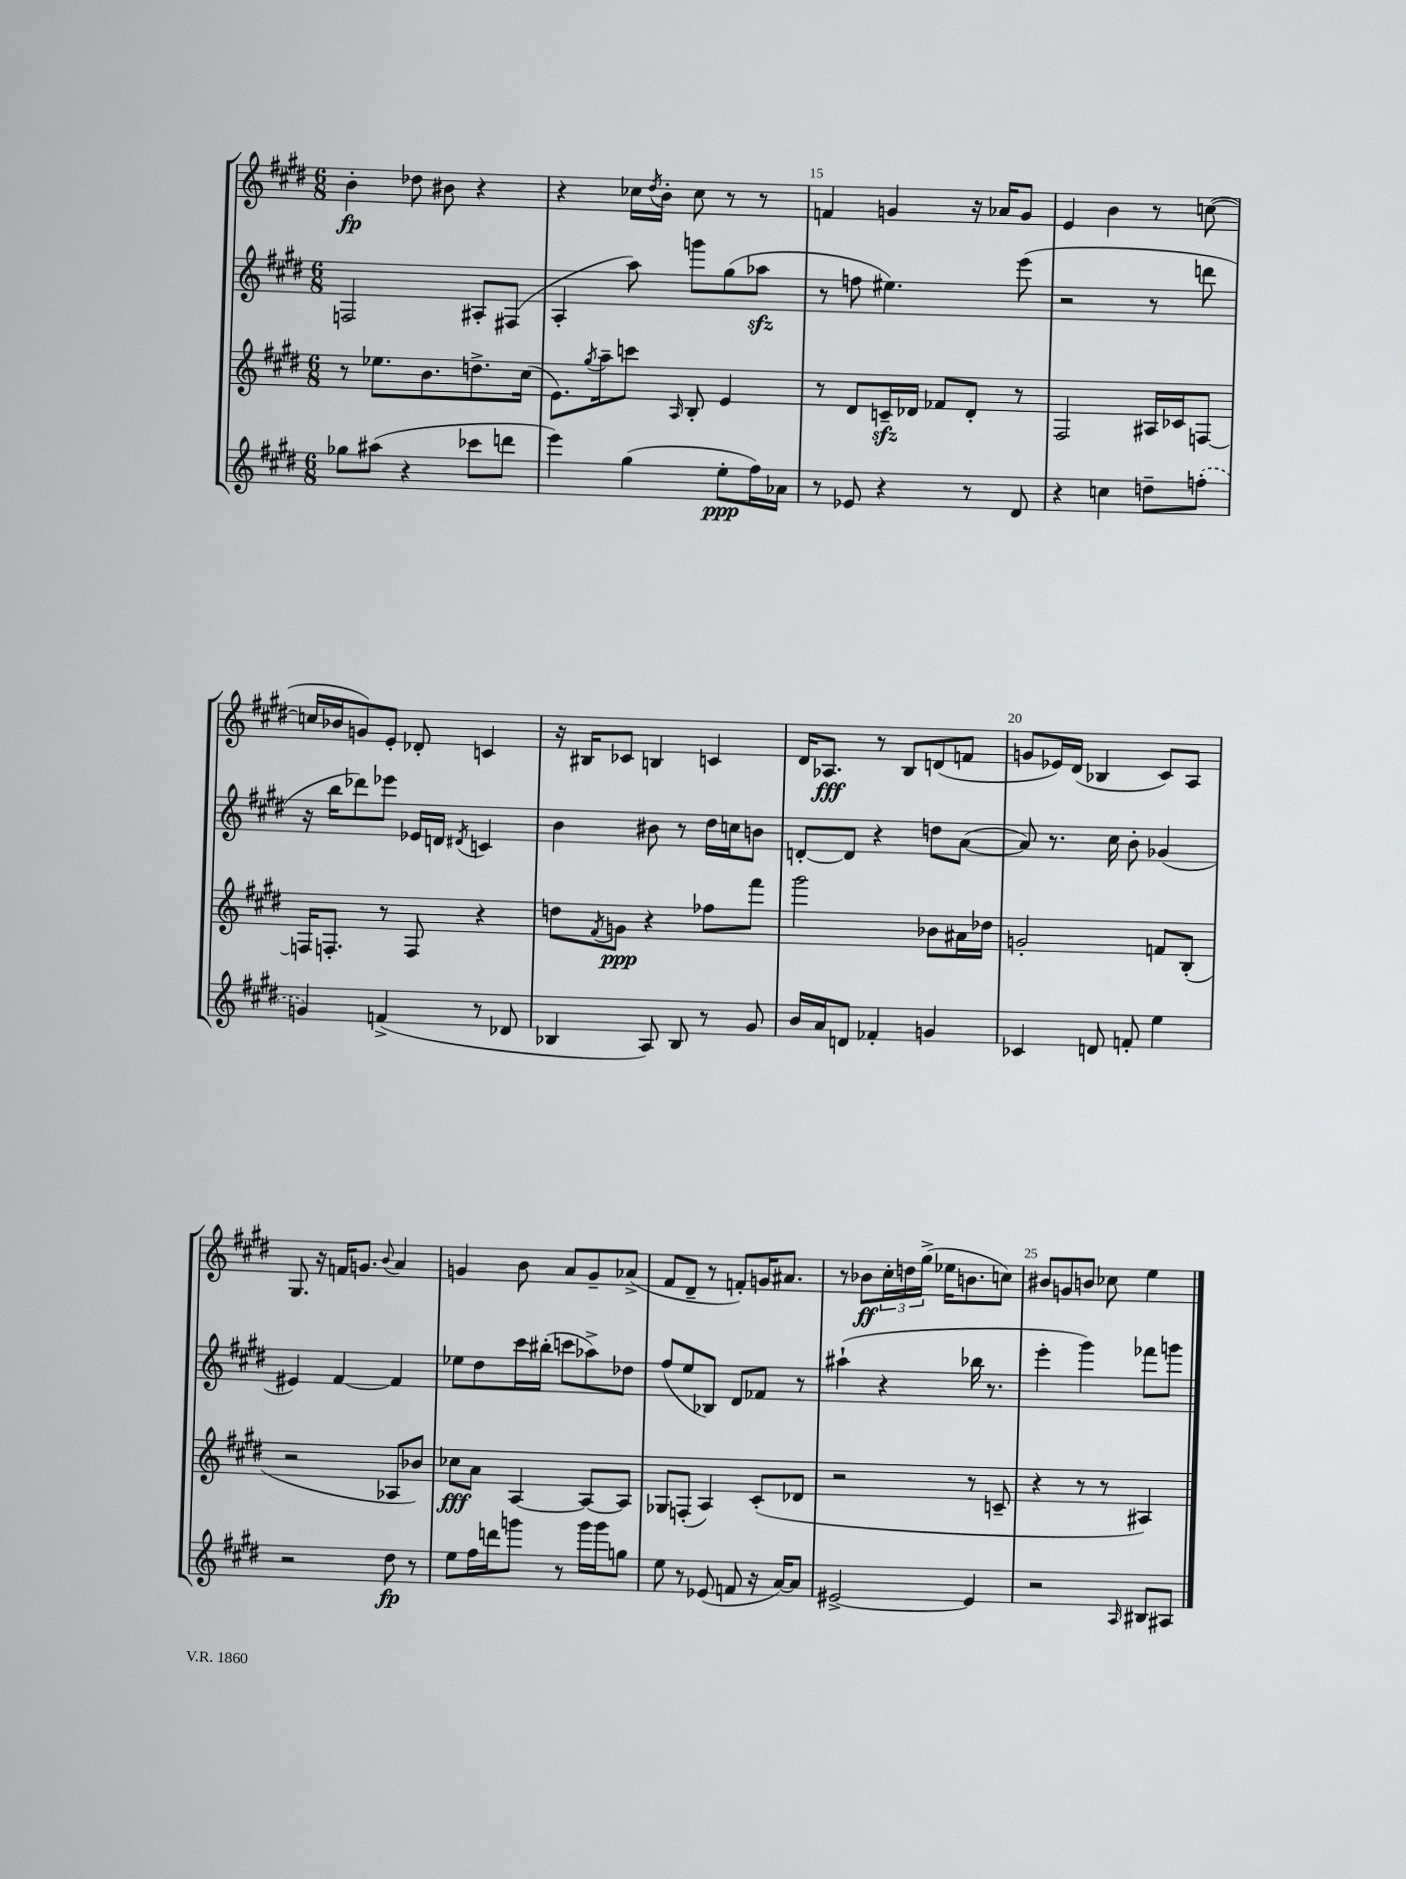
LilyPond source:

<<
\new StaffGroup <<
\new Staff = "s0" {
    \clef treble \key e \major \numericTimeSignature \time 6/8
    b'4-.\fp des''8 bis'8 r4 |
    r4 ces''16 \acciaccatura { dis''8 } b'16-. ces''8 r8 r8 |
    f'4 g'4 r16 aes'16 g'8 |
    e'4 b'4 r8 c''8~( |
    c''16 bes'16 g'8) e'8-. des'8-. c'4 |
    r16 bis16 ces'8 b4 c'4 |
    dis'16 aes8.\fff r8 b8 d'8( f'8 |
    g'8 ees'16) dis'16( bes4 cis'8) a8 |
    gis8. r16 f'16 g'8. \appoggiatura { b'8 } a'4 |
    g'4 b'8 a'8 g'8-- aes'8->( |
    fis'8 dis'8-- r8 f'8-.) g'16 ais'8. |
    r8 bes'8\ff \tuplet 3/2 { cis''16-. d''16 gis''16->( } ees''16 b'8. c''8) |
    bis'8 g'8 b'8 ces''8 e''4 \bar "|." |
}
\new Staff = "s1" {
    \clef treble \key e \major \numericTimeSignature \time 6/8
    f2 ais8-. fis8( |
    a4-. a''8) g'''8 gis''8( aes''8\sfz |
    r8 f''8 eis''4.) e'''8( |
    r2 r8 d'''8 |
    r16 b''16 des'''8) ees'''8 ees'16 d'16 \acciaccatura { dis'8 } c'4 |
    b'4 bis'8 r8 dis''16 c''16 b'8 |
    d'8~-. d'8 r4 d''8 a'8~( |
    a'8) r8. cis''16 b'8-. ges'4( |
    eis'4) fis'4~ fis'4 |
    ees''8 dis''8 cis'''16 bis''16-.( c'''8 aes''8->) des''8 |
    fis''8( e''8 bes8) dis'8 fes'8 r8 |
    ais''4-!( r4 bes''16 r8. |
    e'''4-. gis'''4) fes'''8 g'''8 \bar "|." |
}
\new Staff = "s2" {
    \clef treble \key e \major \numericTimeSignature \time 6/8
    r8 ees''8. b'8. d''8.-> cis''16( |
    e'8.) \acciaccatura { gis''8 } a''16-- c'''8 \grace { a16 } b8-. e'4 |
    r8 dis'8 c'16--\sfz des'16 fes'8 des'8-. r8 |
    fis2 ais16 ces'16 f8~ |
    f16 f8.-. r8 f8 r4 |
    d''8 \acciaccatura { fis'8 } g'8\ppp r4 fes''8 fis'''8 |
    gis'''2 bes'8 ais'16 des''16 |
    g'2-. f'8 b8-.( |
    r2 aes8 bes'8) |
    ces''8\fff a'8 a4~ a8~ a8 |
    ges8 f8-.( a4) cis'8-.( des'8 |
    r2 r8 c'8-- |
    r4 r8 r8 ais4) \bar "|." |
}
\new Staff = "s3" {
    \clef treble \key e \major \numericTimeSignature \time 6/8
    ges''8 ais''8( r4 ces'''8 d'''8 |
    e'''4) gis''4( e''8-.\ppp fis''16) aes'16 |
    r8 ees'8 r4 r8 dis'8 |
    r4 c''4 d''8-- \once \slurDashed f''8-.( |
    g'4) f'4->( r8 des'8 |
    bes4 a8) bes8 r8 gis'8 |
    b'16 a'16 d'8 fes'4-. g'4 |
    ces'4 d'8 f'8-. e''4 |
    r2 dis''8\fp r8 |
    e''8 fis''16 d'''16 g'''8 r8 g'''16 g'''16 g''8 |
    e''8 r8 ees'8( f'8 r16 a'16~) a'8 |
    eis'2~-> eis'4 |
    r2 \grace { a16 } bis8 ais8 \bar "|." |
}
>>
>>
\layout { \context { \Score currentBarNumber = #13 \override BarNumber.break-visibility = ##(#f #t #t) barNumberVisibility = #(every-nth-bar-number-visible 5) } }
